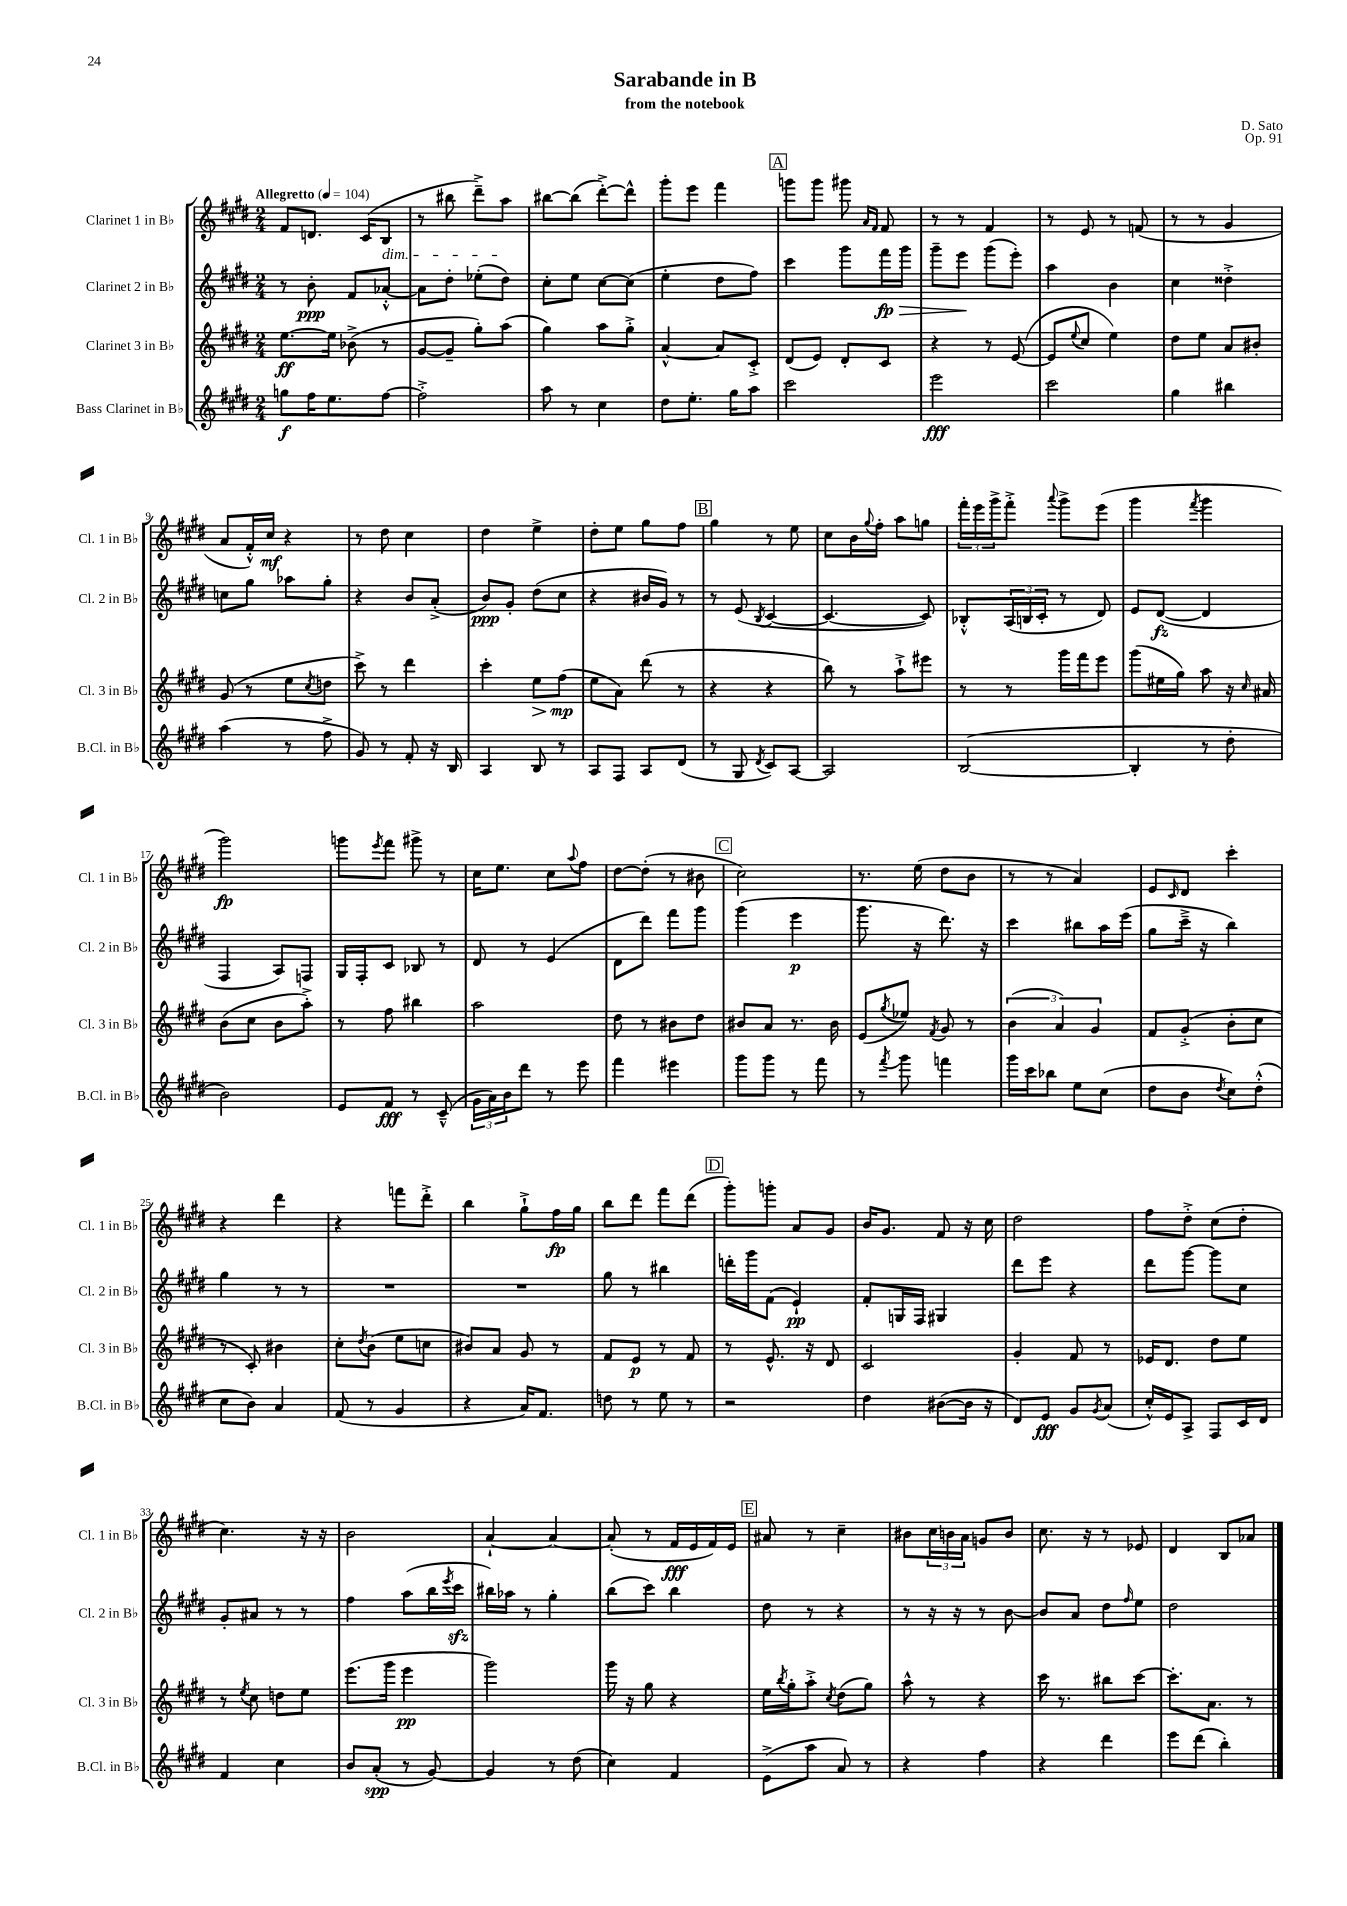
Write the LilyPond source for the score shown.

\header { title = "Sarabande in B" composer = "D. Sato" subtitle = "from the notebook" opus = "Op. 91" }
<<
\new StaffGroup <<
\new Staff = "s0" \with { instrumentName = "Clarinet 1 in Bb" shortInstrumentName = "Cl. 1 in Bb" } {
    \clef treble \key e \major \numericTimeSignature \time 2/4 \tempo "Allegretto" 4 = 104
    fis'8 d'8. cis'16( b8\dim |
    r8 bis''8 dis'''8--->) a''8\! |
    bis''8~ bis''8( dis'''8~-.->) dis'''8-^ |
    gis'''8-. e'''8 fis'''4 |
    \mark \markup { \box "A" } g'''8 g'''8 gis'''8 \grace { a'16 fis'16 } fis'8 |
    r8 r8 fis'4 |
    r8 e'8 r8 f'8( |
    r8 r8 gis'4 |
    a'8 fis'16-.-^) cis''16\mf r4 |
    r8 dis''8 cis''4 |
    dis''4 e''4-> |
    dis''8-. e''8 gis''8 fis''8 |
    \mark \markup { \box "B" } gis''4 r8 e''8 |
    cis''8 b'16 \appoggiatura { gis''8 } fis''16-. a''8 g''8 |
    \tuplet 3/2 { fis'''16-. e'''16 gis'''16-> } fis'''8-.-> \appoggiatura { a'''8 } gis'''8-> e'''8( |
    gis'''4 \acciaccatura { fis'''8 } gis'''4 |
    gis'''2\fp) |
    g'''8 \acciaccatura { e'''8 } fis'''8 gis'''8-> r8 |
    cis''16 e''8. cis''8 \appoggiatura { a''8 } fis''8 |
    dis''8~ dis''8-.( r8 bis'8 |
    \mark \markup { \box "C" } cis''2) |
    r8. e''16( dis''8 b'8 |
    r8 r8 a'4) |
    e'8 \grace { cis'16 } dis'8 cis'''4-. |
    r4 dis'''4 |
    r4 f'''8 dis'''8-.-> |
    b''4 gis''8-!-> fis''16\fp gis''16 |
    b''8 dis'''8 fis'''8 dis'''8( |
    \mark \markup { \box "D" } gis'''8-.) g'''8-. a'8 gis'8 |
    b'16 gis'8. fis'8 r16 cis''16 |
    dis''2 |
    fis''8 dis''8-.-> cis''8( dis''8-. |
    cis''4.) r16 r16 |
    b'2 |
    a'4~-! a'4~ |
    a'8-.( r8 fis'16\fff e'16 fis'16) e'16 |
    \mark \markup { \box "E" } ais'8 r8 cis''4-- |
    bis'8 \tuplet 3/2 { cis''16 b'16 a'16 } g'8 b'8 |
    cis''8. r16 r8 ees'8 |
    dis'4 b8 aes'8 \bar "|." |
}
\new Staff = "s1" \with { instrumentName = "Clarinet 2 in Bb" shortInstrumentName = "Cl. 2 in Bb" } {
    \clef treble \key e \major \numericTimeSignature \time 2/4
    r8 b'8-.\ppp fis'8 aes'8~-.-^ |
    aes'8 dis''8-. ees''8-.( dis''8) |
    cis''8-. e''8 cis''8~ cis''8( |
    e''4-. dis''8 fis''8) |
    \mark \markup { \box "A" } cis'''4 gis'''8 fis'''16\fp\> gis'''16 |
    gis'''8-- e'''8\! gis'''8( e'''8-.) |
    a''4 b'4 |
    cis''4 disis''4-.-> |
    c''8 gis''8 aes''8 gis''8-. |
    r4 b'8 a'8-.->( |
    b'8\ppp) gis'8-. dis''8( cis''8 |
    r4 bis'16 gis'16) r8 |
    \mark \markup { \box "B" } r8 e'8( \acciaccatura { b8 } cis'4~ |
    cis'4.~ cis'8) |
    bes8-.-^ \tuplet 3/2 { a16( b16 cis'16-. } r8 dis'8) |
    e'8 dis'8~\fz( dis'4 |
    fis4 a8) f8 |
    gis16 fis16-. cis'8 bes8 r8 |
    dis'8 r8 e'4( |
    dis'8 dis'''8) fis'''8 gis'''8 |
    \mark \markup { \box "C" } gis'''4( e'''4\p |
    gis'''8. r16 dis'''8.) r16 |
    cis'''4 bis''8 a''16 e'''16( |
    gis''8 cis'''16---> r16 b''4) |
    gis''4 r8 r8 |
    R2 |
    R2 |
    gis''8 r8 bis''4 |
    \mark \markup { \box "D" } d'''16-. gis'''16 fis'8( e'4-!\pp) |
    fis'8-. g16 fis16 gis4 |
    dis'''8 e'''8 r4 |
    dis'''8 gis'''8~ gis'''8 cis''8 |
    gis'8-. ais'8 r8 r8 |
    fis''4 a''8( b''16 \acciaccatura { e'''8 } cis'''16\sfz |
    bis''16) aes''16 r8 gis''4-. |
    b''8( cis'''8) b''4 |
    \mark \markup { \box "E" } dis''8 r8 r4 |
    r8 r16 r16 r8 b'8~ |
    b'8 a'8 dis''8 \grace { fis''16 } e''8 |
    dis''2 \bar "|." |
}
\new Staff = "s2" \with { instrumentName = "Clarinet 3 in Bb" shortInstrumentName = "Cl. 3 in Bb" } {
    \clef treble \key e \major \numericTimeSignature \time 2/4
    e''8.~\ff e''16 bes'8->( r8 |
    gis'8~ gis'8-- gis''8-.) a''8( |
    gis''4) a''8 gis''8-.-> |
    a'4~-^ a'8 cis'8-.-> |
    \mark \markup { \box "A" } dis'8( e'8) dis'8-. cis'8 |
    r4 r8 e'8~( |
    e'8 \appoggiatura { e''8 } cis''8 e''4) |
    dis''8 e''8 a'8 bis'8-. |
    gis'8( r8 e''8 \acciaccatura { cis''8 } d''8 |
    cis'''8->) r8 dis'''4 |
    cis'''4-. e''8\> fis''8\mp\!( |
    e''8 a'8) dis'''8( r8 |
    \mark \markup { \box "B" } r4 r4 |
    b''8) r8 a''8-!-> eis'''8 |
    r8 r8 gis'''16 fis'''16 e'''8 |
    gis'''8( eis''16 gis''16) a''8 r16 \grace { cis''16 } ais'16 |
    b'8( cis''8 b'8 a''8-.->) |
    r8 fis''8 bis''4 |
    a''2 |
    dis''8 r8 bis'8 dis''8 |
    \mark \markup { \box "C" } bis'8 a'8 r8. bis'16 |
    e'8( \acciaccatura { gis''8 } ees''8) \acciaccatura { fis'8 } gis'8 r8 |
    \tuplet 3/2 { b'4( a'4) gis'4 } |
    fis'8 gis'8-.->( b'8-. cis''8 |
    r8 cis'8-.) bis'4 |
    cis''8-. \acciaccatura { dis''8 } b'8( e''8 c''8 |
    bis'8) a'8 gis'8 r8 |
    fis'8 e'8\p r8 fis'8 |
    \mark \markup { \box "D" } r8 e'8.-^ r16 dis'8 |
    cis'2 |
    gis'4-. fis'8 r8 |
    ees'16 dis'8. dis''8 e''8 |
    r8 \acciaccatura { e''8 } cis''8 d''8 e''8 |
    e'''8.( gis'''16 e'''4\pp |
    gis'''2) |
    gis'''16 r16 gis''8 r4 |
    \mark \markup { \box "E" } e''16 \acciaccatura { b''8 } gis''16-. a''8-.-> \acciaccatura { cis''8 } dis''8( gis''8) |
    a''8-^ r8 r4 |
    cis'''16 r8. bis''8 cis'''8~ |
    cis'''8.-. a'8. r8 \bar "|." |
}
\new Staff = "s3" \with { instrumentName = "Bass Clarinet in Bb" shortInstrumentName = "B.Cl. in Bb" } {
    \clef treble \key e \major \numericTimeSignature \time 2/4
    g''8\f fis''16 e''8. fis''8~ |
    fis''2-.-> |
    a''8 r8 cis''4 |
    dis''8 e''8.-. gis''16 a''8 |
    \mark \markup { \box "A" } cis'''2 |
    e'''2\fff |
    cis'''2 |
    gis''4 bis''4 |
    a''4( r8 fis''8-> |
    gis'8) r8 fis'8-. r16 b16 |
    a4 b8 r8 |
    a8 fis8 a8 dis'8( |
    \mark \markup { \box "B" } r8 gis8 \acciaccatura { dis'8 } cis'8) a8~ |
    a2 |
    b2~( |
    b4-. r8 dis''8-. |
    b'2) |
    e'8 fis'8\fff r8 cis'8---^( |
    \tuplet 3/2 { gis'16 a'16) b'16 } dis'''8 r8 e'''8 |
    fis'''4 eis'''4 |
    \mark \markup { \box "C" } gis'''8 gis'''8 r8 fis'''8 |
    r8 \acciaccatura { fis'''8 } gis'''8 f'''4 |
    gis'''16 cis'''16 bes''8 e''8 cis''8( |
    dis''8 b'8 \acciaccatura { dis''8 } cis''8) dis''8-.-^( |
    cis''8 b'8) a'4 |
    fis'8( r8 gis'4 |
    r4 a'16) fis'8. |
    d''8 r8 e''8 r8 |
    \mark \markup { \box "D" } r2 |
    dis''4 bis'8~( bis'16 r16 |
    dis'8) e'8\fff gis'8 \acciaccatura { gis'8 } a'8( |
    cis''16-.-^) e'16 a8-> fis8 cis'16 dis'16 |
    fis'4 cis''4 |
    b'8 a'8-.\spp( r8 gis'8~) |
    gis'4 r8 dis''8( |
    cis''4) fis'4 |
    \mark \markup { \box "E" } e'8->( a''8 a'8) r8 |
    r4 fis''4 |
    r4 dis'''4 |
    e'''8 dis'''8( b''4-.) \bar "|." |
}
>>
>>
